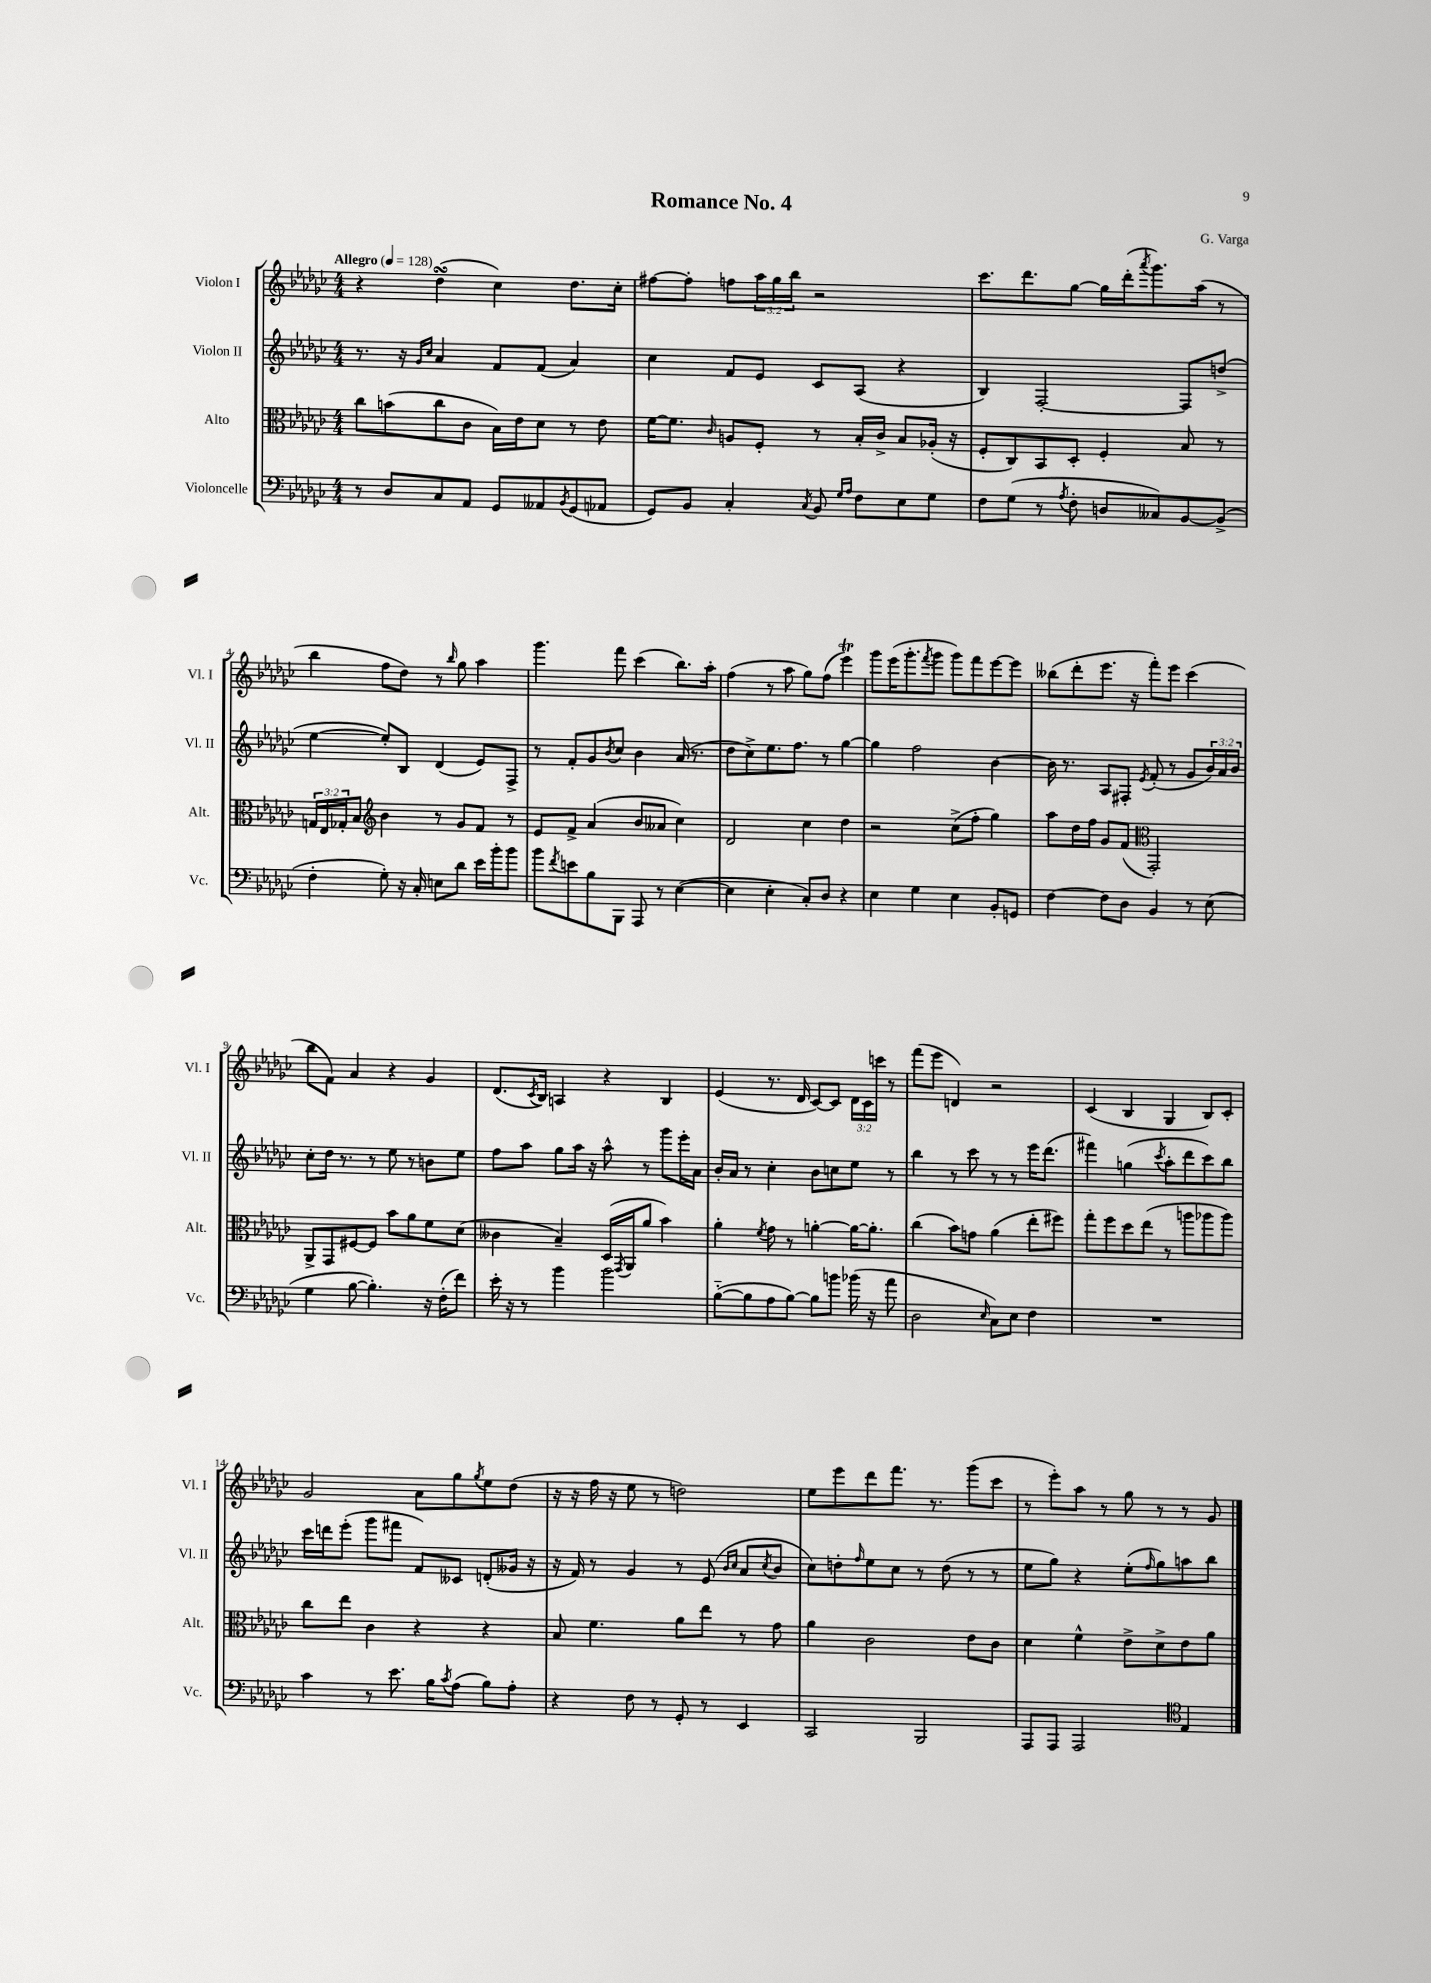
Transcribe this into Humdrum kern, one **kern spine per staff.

**kern	**kern	**kern	**kern
*part4	*part3	*part2	*part1
*staff4	*staff3	*staff2	*staff1
*I"Violoncelle	*I"Alto	*I"Violon II	*I"Violon I
*I'Vc.	*I'Alt.	*I'Vl. II	*I'Vl. I
*clefF4	*clefC3	*clefG2	*clefG2
*k[b-e-a-d-g-c-]	*k[b-e-a-d-g-c-]	*k[b-e-a-d-g-c-]	*k[b-e-a-d-g-c-]
*M4/4	*M4/4	*M4/4	*M4/4
*MM128	*MM128	*MM128	*MM128
=1	=1	=1	=1
!	!	!	!LO:TX:a:B:t=Allegro
8r	8cc-\L	8.r	4r
8D-/L	(8bn\	.	.
.	.	16r	.
.	.	16qqg-/LL	.
.	.	16qqcc-/JJ	.
8C-/	8cc-\	4a-/	(4dd-sSSS\
8AA-/J	8c-\J	.	.
8GG-/L	16B-\LL)	8f/L	4cc-\)
.	16e-\J	.	.
8AA--X/	8d-\J	(8f/J	.
8qBB-/	.	.	.
(8GG-/	8r	4a-/)	8.dd-\L
8AA-X/J	8e-\	.	.
.	.	.	16cc-'\Jk
=2	=2	=2	=2
8GG-/L)	[16f\KL	4cc-\	[8ff#X\L
.	8.f\J]	.	.
8BB-/J	.	.	8ff#'\J]
.	16qqc-/	.	.
4C-'/	8An/L	8f/L	8ffn\L
.	8F'/J	8e-/J	24aa-\L
.	.	.	24gg-\
.	.	.	24bb-\JJ
8qC-/	.	.	.
8BB-/	8r	8c-/L	2r
16qqG-/LL	.	.	.
16qqA-/JJ	.	.	.
8F\L	16B-'/LL	(8A-/J	.
.	16c-^/JJ	.	.
8E-\	8B-/L	4r	.
8G-\J	(16A-X'/Jk	.	.
.	16r	.	.
=3	=3	=3	=3
8F\L	8F'/L	4B-/)	8.ccc-\L
(8G-\J	8C-/)	.	.
.	.	.	8.ddd-\
8r	8BB-/	[2F'/	.
8qA-/	.	.	.
8F'\	8D-'/J	.	[8gg-\J
8Dn/L	4F'/	.	16gg-\LL]
.	.	.	(16ddd-'\J
.	.	.	8qaaa-/
8C--X/)	.	.	8.ggg-\)
[8BB-/	8B-/	8F/L]	.
.	.	.	(16aa-\Jk
(8BB-^/J]	8r	(8ddn^/J	8r
!!LO:LB:g=z
=4	=4	=4	=4
4F'\	24Gn/LL	[4ee-\	4bb-\
.	24E-/	.	.
.	24G-X'/J	.	.
.	8B-/J	.	.
*	*clefG2	*	*
8G-'\)	4b-\	8ee-'/L])	8ff\L
16r	.	8B-/J	8dd-\J)
16C-'/	.	.	.
8En\L	8r	(4d-/	8r
.	.	.	16qqbb-/
8d-\J	8g-/L	.	8gg-\
16e-\LL	8f/J	8e-/L)	4aa-\
16b-'\J	.	.	.
8b-\J	8r	8F^/J	.
=5	=5	=5	=5
8b-\L	8e-/L	8r	4.ggg-\
8qf/	.	.	.
8en\	8f^/J	8f'/L	.
8B-\	(4a-/	8g-/	.
.	.	8qb-/	.
8BBB-\J	.	8cc-/J	8fff\
8AAA-/	8b-/L	4b-\	(4ccc-\
8r	8a--X/J	.	.
([4E-\	4cc-\)	(16a-/	8.bb-\L)
.	.	8.r	.
.	.	.	16aa-'\Jk
=6	=6	=6	=6
4E-\]	2d-/	8dd-\L	(4ff\
.	.	8cc-^\)	.
4E-'\	.	8.ee-\	8r
.	.	.	8aa-\
.	.	8.ff\J	.
8C-'/L)	4cc-\	.	8gg-\L)
8D-/J	.	8r	(8ff\J
4r	4dd-\	[4gg-\	4eee-T\)
=7	=7	=7	=7
4E-\	2r	4gg-\]	8ggg-\L
.	.	.	(16eee-\K
.	.	.	8.ggg-'\
4G-\	.	2ff\	.
.	.	.	8qfff/
.	.	.	8ggg-\J
4E-\	(8cc-^\L	.	8ggg-\L)
.	8ff'\J	.	8fff\
8BB-'/L	4gg-\)	[4b-\	[8eee-\
8GGn/J	.	.	8eee-\J]
=8	=8	=8	=8
[4F\	8aa-\L	16b-\]	(8bb--X\L
.	.	8.r	.
.	16dd-\L	.	8ddd-'\
.	16ff\JJ	.	.
8F\L]	8g-/L	8A-/L	8.eee-\J
8D-\J	(8f/J	8F#X'/J	.
.	.	.	16r
*	*clefC3	*	*
.	.	8qe-/	.
4BB-/	2GG-'/)	(8f'/	8fff'\L)
.	.	8r	8eee-\J
8r	.	8g-/L	(4ccc-\
(8E-\	.	24b-/L)	.
.	.	24a-/	.
.	.	24b-/JJ	.
!!LO:LB:g=z
=9	=9	=9	=9
4G-\	8AA-^/L	8cc-'\L	8bb-\L
.	8GG-/	16dd-\Jk	8f\J)
.	.	8.r	.
[8B-\	[8F#X/	.	4a-/
4.B-'\])	8F#/J]	8r	.
.	8b-\L	8ee-\	4r
.	8a-\	8r	.
16r	8f\	8bn\L	4g-/
(16F'\KL	.	.	.
8f\J)	(8d-\J	8ee-\J	.
=10	=10	=10	=10
16e-'\	4c--X\	8ff\L	(8.d-/L
16r	.	.	.
8r	.	8aa-\J	.
.	.	.	8qc-/
.	.	.	16B-/Jk)
4b-\	4B-~/)	8gg-\L	4An/
.	.	16aa-\Jk	.
.	.	16r	.
2b-\	(16D-/LL	8aa-^^\	4r
.	8qGG-/	.	.
.	16AA-/J	.	.
.	8a-/J	8r	.
.	4b-\)	8ggg-\L	4B-/
.	.	16eee-'\L	.
.	.	16a-\JJ	.
=11	=11	=11	=11
([8B-\L	4a-'\	16b-'/LL	(4e-/
.	.	16a-/JJ	.
8B-\]	.	8r	.
.	8qf/	.	.
8A-\	8g-\	4cc-'\	8.r
[8B-\J)	8r	.	.
.	.	.	16d-/
8B-\L]	[4an'\	8b-\L	[8c-/L)
8bn\J	.	8ccn\	8c-/J]
(16b-X\	16a\KL_	8ee-\J	24d-\LL
.	.	.	24c-\
16r	8.a'\J]	.	.
.	.	.	24cccn\JJ
8a-\	.	8r	8r
=12	=12	=12	=12
2D-\	(4cc-\	4bb-\	(8fff\L
.	.	.	8eee-\J
.	8b-\L)	8r	4dn/)
.	8gn\J	8ccc-\	.
16qqE-/	.	.	.
8C-\L)	(4a-\	8r	2r
8E-\J	.	8r	.
4F\	8ee-'\L	16eee-\KL	.
.	.	(8.ddd-\J	.
.	8ff#X\J)	.	.
=13	=13	=13	=13
1r	8gg-'\L	4fff#X\)	(4c-/
.	8ff\	.	.
.	8dd-\	(4ggn\	4B-/
.	(8ee-\J	.	.
.	.	8qccc-/	.
.	8r	8aa-'\L	4G-/
.	8aan\L	8ddd-\	.
.	8aa-X\	8ccc-\)	8B-/L)
.	8aa-\J)	8bb-\J	8c-'/J
!!LO:LB:g=z
=14	=14	=14	=14
4c-\	8cc-\L	16ccc-\LL	2g-/
.	.	16dddn\J	.
.	8ee-\J	(8eee-'\J	.
8r	4c-\	8ggg-\L	.
8.e-\	.	8fff#X\J	.
.	4r	8f/L)	8a-\L
16B-\KL	.	.	.
8qc-/	.	.	.
(8A-\J	.	8c--X/J	8gg-\
.	.	.	8qgg-/
8B-\L)	4r	(8dn'/L	8ee-\
8A-'\J	.	16g--X/Jk	(8dd-\J
.	.	16r	.
=15	=15	=15	=15
4r	8B-/	16r	16r
.	.	16f/)	16r
.	4.f\	8r	16ff\
.	.	.	16r
8F\	.	4g-/	8ee-\
8r	.	.	8r
8GG-'/	8a-\L	8r	2ddn\)
8r	8ee-\J	(8e-/	.
.	.	16qqb-/LL	.
.	.	16qqcc-/JJ	.
4EE-/	8r	8a-/L	.
.	.	8qcc-/	.
.	8g-\	8b-/J	.
=16	=16	=16	=16
2CC-/	4a-\	8cc-\L)	8ee-\L
.	.	8ddn'\	8eee-\
.	.	16qqff/	.
.	2c-\	8ee-\	8ddd-\
.	.	8cc-\J	8.fff\J
2BBB-/	.	8r	.
.	.	.	8.r
.	.	(8dd\	.
.	8e-\L	8r	(8ggg-\L
.	8c-\J	8r	8ccc-\J
=17	=17	=17	=17
8AAA-/L	4d-\	8ee-\L	8r
8AAA-/J	.	8gg-\J)	8eee-'\L)
2AAA-/	4f^^\	4r	8aa-\J
.	.	.	8r
.	8e-^\L	(8ee-'\L	8gg-\
.	.	16qqff/	.
.	8d-^\	8gg-\)	8r
*clefC4	*	*	*
4E-/	8e-\	8aan\	8r
.	8a-\J	8bb-\J	8g-/
==	==	==	==
*-	*-	*-	*-
